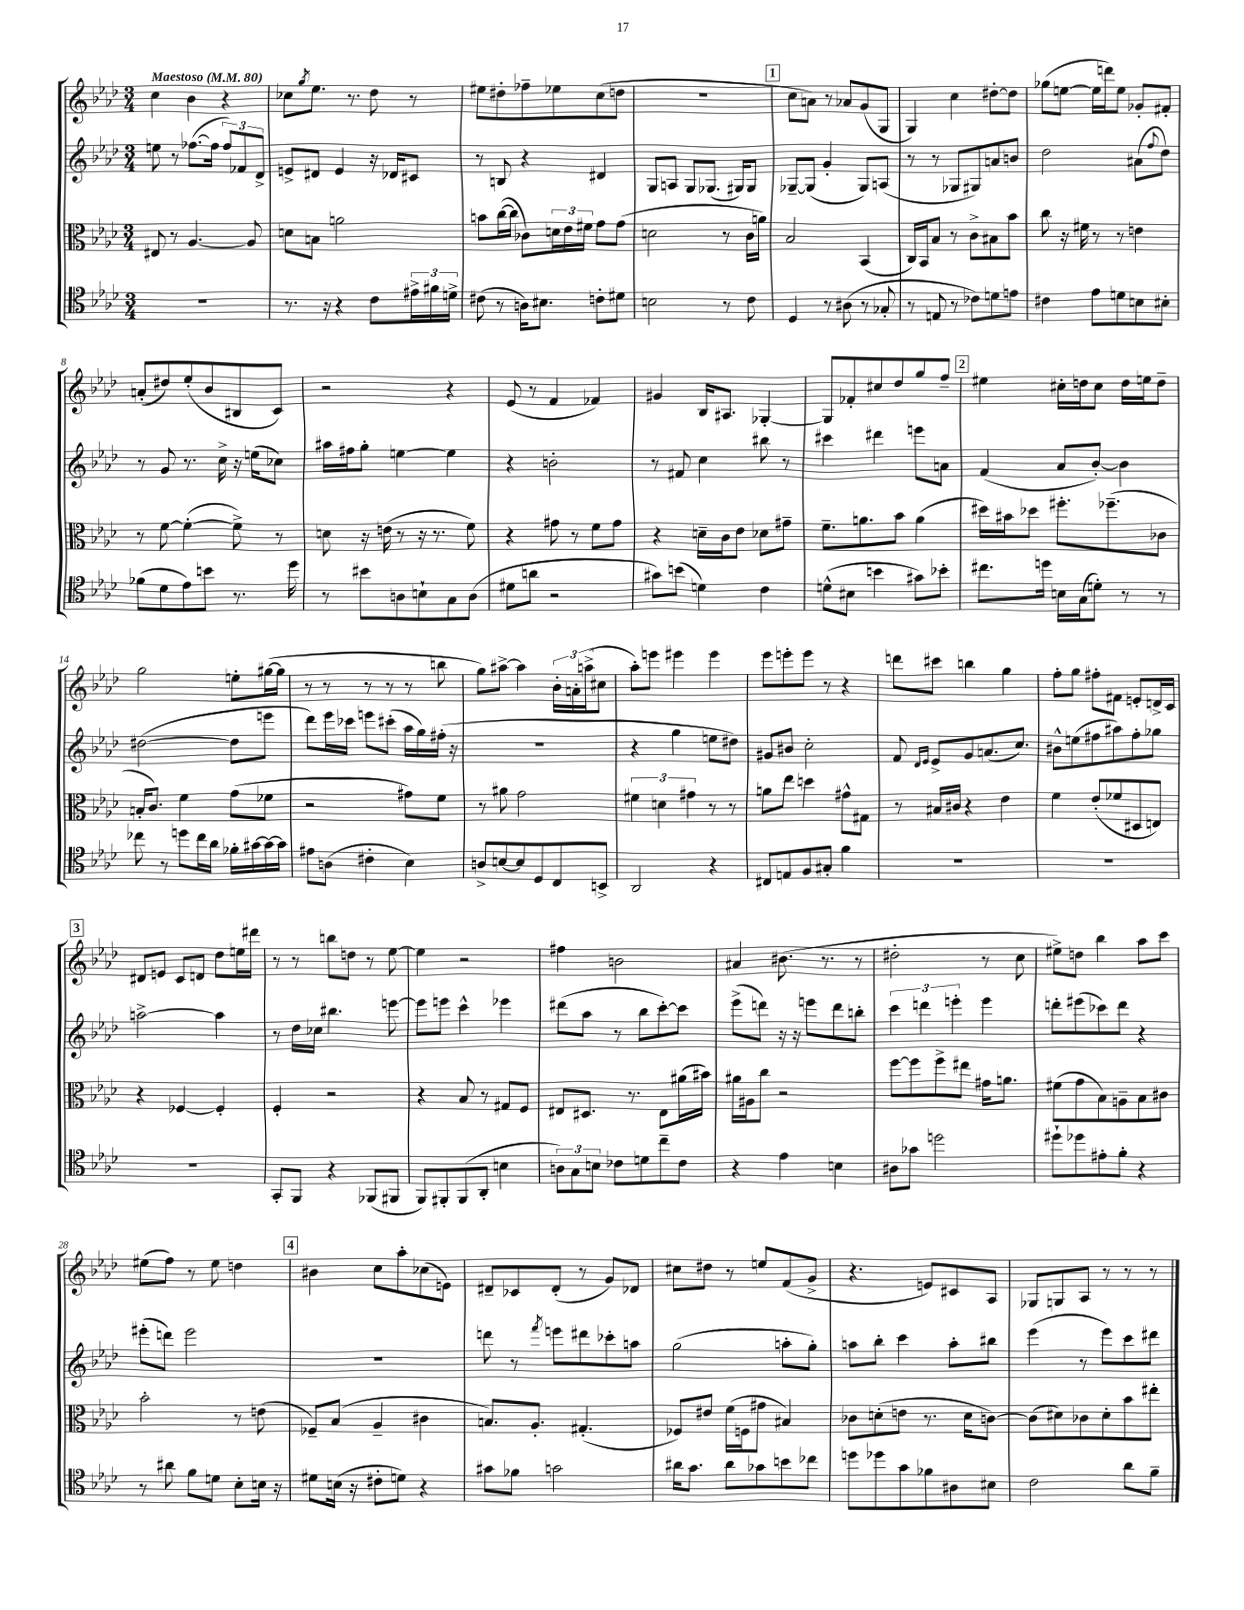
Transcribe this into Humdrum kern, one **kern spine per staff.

**kern	**kern	**kern	**kern
*staff4	*staff3	*staff2	*staff1
*clefC4	*clefC3	*clefG2	*clefG2
*k[b-e-a-d-]	*k[b-e-a-d-]	*k[b-e-a-d-]	*k[b-e-a-d-]
*M3/4	*M3/4	*M3/4	*M3/4
*MM80	*MM80	*MM80	*MM80
2.r	8E#	8ee	4cc
.	8r	8r	.
.	[4.A-	([8.ff-	4b-
.	.	16ff-]	.
.	.	12ff-)	4r
.	.	12f-	.
.	8A-]	.	.
.	.	12d-^	.
=	=	=	=
8.r	8d	8e^	8cc-
.	.	.	8qgg
.	8B	8d#	8.ee-
16r	.	.	.
4r	2a	4e	.
.	.	.	8.r
8c	.	16r	8dd-
.	.	16d-	.
24e#^	.	8c#	8r
24f#	.	.	.
24d^	.	.	.
=	=	=	=
(8c#	8b	8r	8ee#
8r	([16cc	8B	8dd#'
.	16cc]	.	.
16A)	8c-)	4r	8ff-~
8.B#	.	.	.
.	24d	.	8ee-
.	24e-	.	.
.	24f#	.	.
8c'	8g	4d#	(8cc
8d#	(8g	.	8dd
=	=	=	=
2B	2d	8G	2.r
.	.	8A	.
.	.	8G	.
.	.	(8.G-	.
8r	8r	.	.
.	.	16G#)	.
8c	16c	8G#	.
.	16a)	.	.
=	=	=	=
4D-	2B-	[8G-~	8cc
.	.	(8G-]	8a)
8r	.	4g'	8r
(8A#	.	.	8a-
8r	(4BB-	8G-)	(8g
8G-'	.	(8A	8G
=	=	=	=
8r	16C)	8r	4G)
.	16BB-	.	.
8E	8B-	8r	.
8r	8r	8G-	4cc
8c-)	8c^	8G#)	.
8d	8B#	8a	[8dd#'
8e	8b-	8b	8dd#]
=	=	=	=
4c#	8cc	2dd-	(8gg-
.	16r	.	[8ee
.	16f#	.	.
8e-	8r	.	16ee]
.	.	.	16ddd)
8d	8r	.	8ee
8B	4e	(8a#	8g-'
.	.	8qqff	.
8B#'	.	8dd-)	8f#'
=	=	=	=
(8f-	8r	8r	(8a'
8d-	[8f	8g	8dd#)
8e-)	(4f'_	8.r	(8ee-'
8b	.	.	8b-
.	.	16cc^	.
8.r	8f^])	16r	8B#
.	.	(16ee	.
.	8r	8cc-)	8c)
16dd-	.	.	.
=	=	=	=
8r	8d	16aa#	2r
.	.	16ff#	.
8b#	16r	8gg'	.
.	(16e	.	.
8A	8r	[4ee	.
8B`	16r	.	.
.	8.r	.	.
8G	.	4ee]	4r
(8A	8f)	.	.
=	=	=	=
8d#	4r	4r	(8e-
8a	.	.	8r
2r	8g#	2b'	4f
.	8r	.	.
.	8f	.	4f-)
.	8g#	.	.
=	=	=	=
8g#)	4r	8r	4g#
(8b	.	8f#	.
4d)	16d~	4cc	16B-
.	16c	.	8.A#
.	8e-	.	.
4c	8d-	8bb#	[4G-'
.	8g#~	8r	.
=	=	=	=
(8d^^	8.f~	4ccc#	8G-]
8B#	.	.	8f-'
.	8.a	.	.
4b	.	4ddd#	8cc#
.	8b-	.	8dd-
8g#)	(4a	8eee	8gg
8b-'	.	8a	8ff~
=	=	=	=
8.cc#	16dd#)	(4f	4ee#
.	16b#	.	.
.	8dd-	.	.
16dd	.	.	.
16B	8.ff#'	8a-	16cc#'
(16G	.	.	16dd
8d')	.	[8b-')	8cc#
.	(8.ff-~	.	.
8r	.	4b-]	16dd
.	.	.	16ee
8r	8c-	.	8dd~
=	=	=	=
8cc-	16B'	([2dd#	2gg
.	8.c)	.	.
8r	.	.	.
8dd	4f	.	.
16cc-	.	.	.
16a-	.	.	.
16f-'	(8g	8dd#]	8ee'
[16g#	.	.	.
16g#_	8f-	8eee	([16gg#
16g#]	.	.	16gg#]
=	=	=	=
8e#	2r	8ddd-)	8r
(8A	.	16eee-	8r
.	.	16ccc-	.
4c#'	.	8eee	8r
.	.	(8ccc#'	8r
4B-)	8g#)	16aa-	8r
.	.	16gg)	.
.	8f	(16ff#'	8bb
.	.	16r	.
=	=	=	=
8A^	8r	2.r	8gg)
[8B	8a#	.	[8aa#^
8B]	2g	.	4aa#]
8D-	.	.	.
8C	.	.	24b-'
.	.	.	24a'
.	.	.	(24aa^
8BB^	.	.	8cc#
=	=	=	=
2AA-	6f#	4r	8aa-')
.	.	.	8eee
.	6d	.	.
.	.	4gg	4eee#
.	6g#	.	.
4r	8r	8ee	4eee#
.	8r	8dd#)	.
=	=	=	=
8C#	8a	8g#	8eee-
8E	8ee-	8b#	8eee'
8F	4dd	2cc'	8eee
8G#'	.	.	8r
4f	8g#^^	.	4r
.	8G#	.	.
=	=	=	=
2.r	8r	8f	8ddd
.	.	16qqd-	.
.	.	16qqe-	.
.	16B#	8e-^	8ccc#
.	16c#	.	.
.	4r	8g	4bb
.	.	(8.a	.
.	4e-	.	4gg
.	.	8.cc)	.
=	=	=	=
2.r	4f	8b#^^	8ff'
.	.	(8ee	8gg
.	(8e-'	8ff#	8ff#'
.	8f-	8aa#)	8f#
.	8D#	8ff#'	8e'
.	8E)	8gg-	16d^
.	.	.	16c
=	=	=	=
2.r	4r	[2aa^	8d#
.	.	.	8e
.	[4F-	.	8c
.	.	.	8d
.	4F-']	4aa]	8dd-
.	.	.	16ee
.	.	.	16ddd#
=	=	=	=
8GG'	4F'	8r	8r
8FF	.	16dd-	8r
.	.	16cc-	.
4r	2r	4.bb#	8bb
.	.	.	8dd
(8FF-	.	.	8r
8FF#	.	[8eee	[8ee-
=	=	=	=
8FF)	4r	8eee]	4ee-]
8FF#'	.	8eee	.
(8FF#	8B-	4ccc^^	2r
8AA-'	8r	.	.
4B	8G#	4eee-	.
.	8F	.	.
=	=	=	=
12A)	8E#	(8ddd#	4ff#
12G	.	.	.
.	8.D#	8aa-	.
12B	.	.	.
8c-	.	8r	2b
.	8.r	.	.
8d	.	8bb-	.
8cc~	8E#	[8ccc')	.
8c-	(16a#	8ccc]	.
.	16b#)	.	.
=	=	=	=
4r	16a#	(8eee-^	4a#
.	16A#	.	.
.	8cc	8ddd)	.
4e-	2r	16r	(8.b#
.	.	16r	.
.	.	8eee	.
.	.	.	8.r
4B	.	8ddd	.
.	.	8bb'	8r
=	=	=	=
8A#	[8ff	6ccc	2dd#'
8g-	8ff]	.	.
.	.	6ddd	.
2dd	8ff^	.	.
.	.	6eee'	.
.	8ee#	.	.
.	16g#	4eee	8r
.	8.a	.	.
.	.	.	8cc
=	=	=	=
8dd#`	(8f#	8ddd'	8ee#^)
8dd-	8g	(8eee#	8dd
8e#'	8B-)	8ccc-)	4bb-
8f'	8A~	8ddd	.
4r	8B-	4r	8aa-
.	8c#	.	8ccc
=	=	=	=
8r	2b-'	(8eee#'	(8ee#
8a#	.	8ddd)	8ff)
8f	.	2eee#	8r
8d	.	.	8ee#
8B-'	8r	.	4dd
16B	(8e	.	.
16r	.	.	.
=	=	=	=
8d#	8F-~)	2.r	4b#
(16B	(8B-	.	.
16r	.	.	.
8c#'	4A-~	.	8cc
8d)	.	.	8aa-'
4r	4c#	.	(8cc-
.	.	.	8e)
=	=	=	=
8g#	8.B)	8ddd	8d#~
8f-	.	8r	8c-
.	8.A-'	.	.
.	.	8qfff	.
2g	.	8eee	(8d#'
.	(4.G#'	8ddd#	8r
.	.	8ccc-'	8g)
.	.	8aa	8d-
=	=	=	=
16a#	8F-)	(2gg	8cc#
8.g	.	.	.
.	8e#	.	8dd#
8a#	(16f	.	8r
.	16F	.	.
8g-	8g#	.	8ee
8b	4B#)	8aa'	(8f
8cc-	.	8gg')	8g^
=	=	=	=
8dd	8c-	8aa	4.r
8dd-	(8d'	8bb-'	.
8g	8e	4ccc	.
8f-	8.r	.	8e)
8A#	.	8aa'	8c#
.	16d	.	.
8B#	[8c)	8bb#	8A-
=	=	=	=
2c	(8c]	(4eee-	8G-
.	8d#)	.	8G
.	8c-	8r	8A-
.	8d#'	8eee-)	8r
8a-	8b-	8ccc	8r
8f~	8ee#'	8ddd#	8r
==	==	==	==
*-	*-	*-	*-
